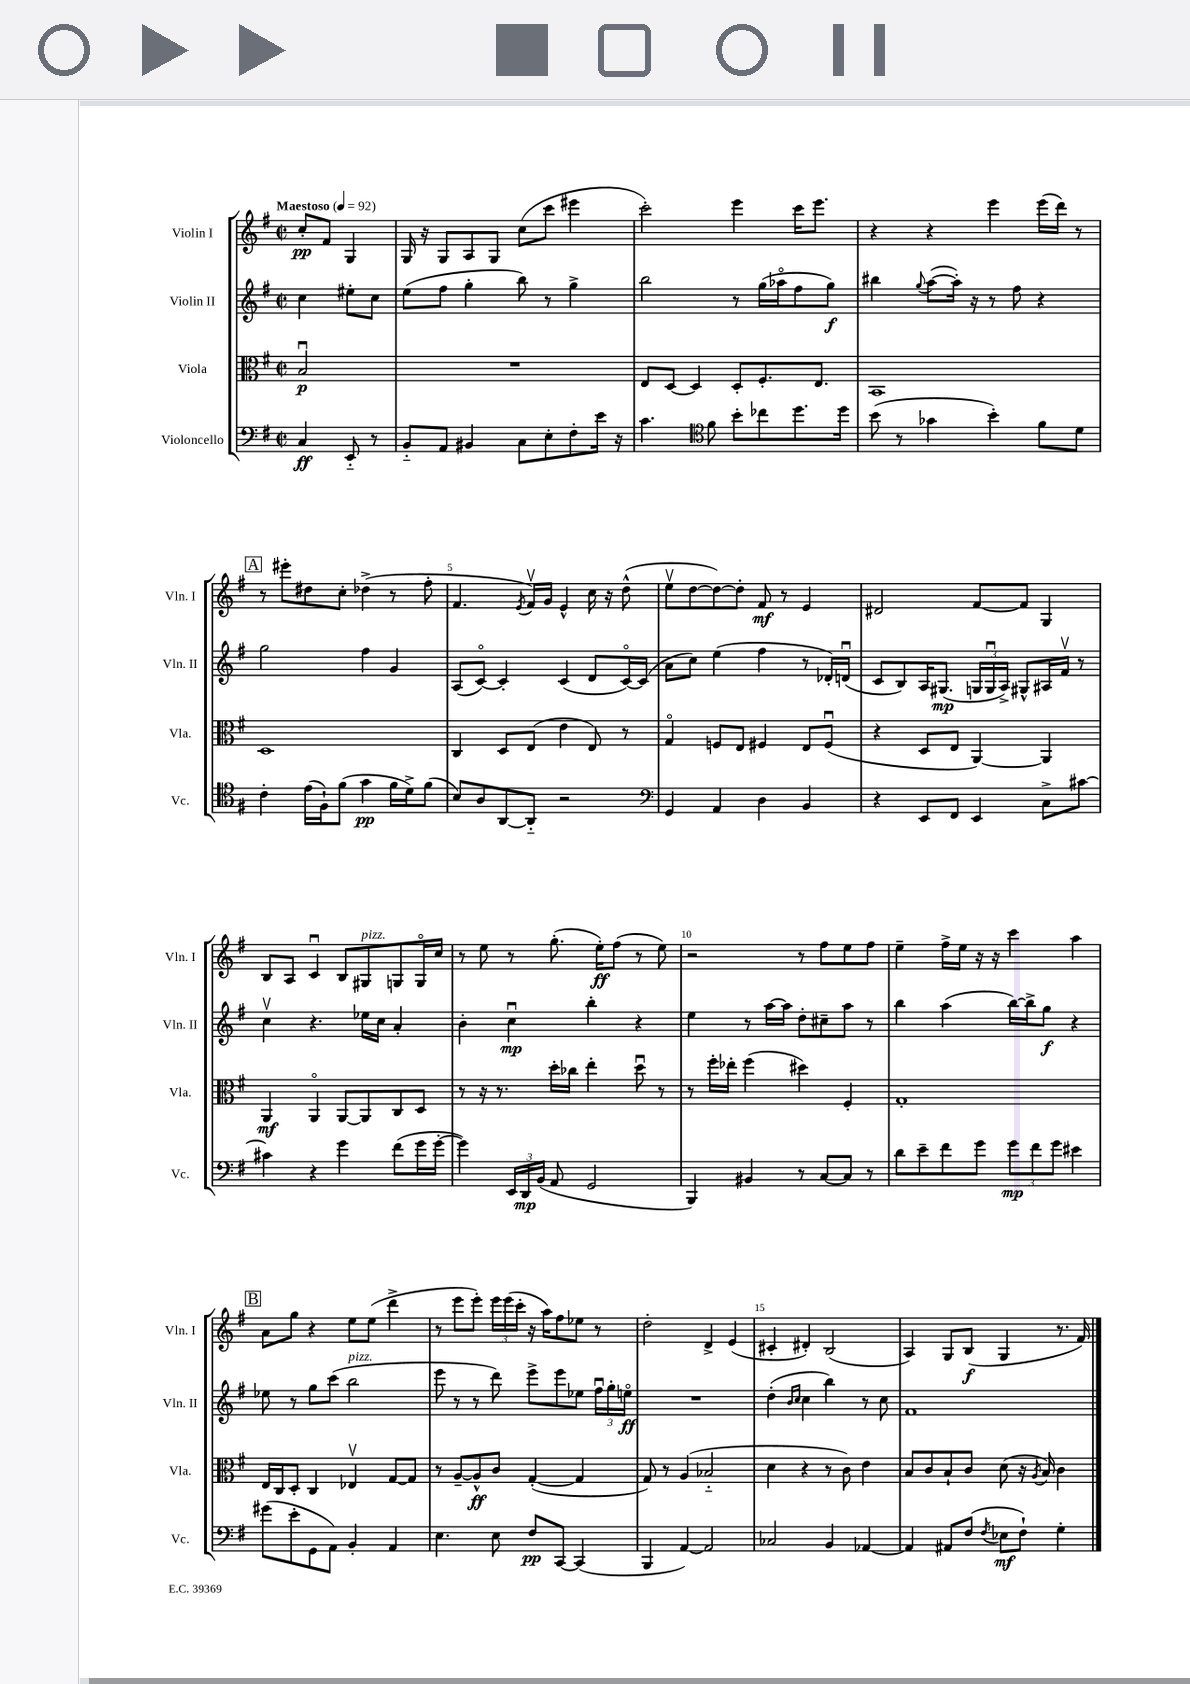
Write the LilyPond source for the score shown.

<<
\new StaffGroup <<
\new Staff = "s0" \with { instrumentName = "Violin I" shortInstrumentName = "Vln. I" } {
    \clef treble \key g \major \defaultTimeSignature \time 2/2 \partial 2 \tempo "Maestoso" 4 = 92
    \autoBeamOff c''8[-.\pp fis'8] g4 |
    g16 r16 g8[ a8 g8] c''8[( c'''8] eis'''4 |
    c'''2-.) e'''4 c'''16[ e'''8.] |
    r4 r4 e'''4 e'''16[( d'''16]) r8 |
    \mark \markup { \box "A" } r8 eis'''8[-. dis''8 c''8]-. des''4->( r8 fis''8-. |
    fis'4. \acciaccatura { e'8 } fis'16[\upbow) g'16] e'4-^ c''16 r16 d''8-^( |
    e''8[\upbow d''8~ d''8~) d''8]-. fis'8\mf r8 e'4 |
    dis'2 fis'8[~ fis'8] g4 |
    b8[ a8] c'4\downbow b8[ gis8^\markup { \italic "pizz." } g8 g16\flageolet c''16] |
    r8 e''8 r8 g''8.-.( e''16[-.\ff) fis''8]( r8 e''8) |
    r2 r8 fis''8[ e''8 fis''8] |
    e''4-- fis''16[-> e''16] r16 r16 c'''4 a''4 |
    \mark \markup { \box "B" } a'8[ g''8] r4 e''8[ e''8]( d'''4-> |
    r8 e'''8[ e'''8]-.) \tuplet 3/2 { e'''16[ e'''16( c'''16]-. } r16 a''16[) fis''8 ees''8] r8 |
    d''2-. d'4-> e'4( |
    cis'4-. dis'4-.) b2( |
    a4) g8[ b8]\f( g4 r8. fis'16) \bar "|." |
}
\new Staff = "s1" \with { instrumentName = "Violin II" shortInstrumentName = "Vln. II" } {
    \clef treble \key g \major \defaultTimeSignature \time 2/2 \partial 2
    \autoBeamOff c''4 eis''8[-. c''8] |
    e''8[( fis''8] g''4-. b''8) r8 g''4-> |
    b''2 r8 g''16[( aes''16\flageolet fis''8 g''8]\f) |
    bis''4 \appoggiatura { g''8 } a''8[~( a''16]-.) r16 r8 fis''8 r4 |
    \mark \markup { \box "A" } g''2 fis''4 g'4 |
    a8[( c'8]~\flageolet) c'4-. c'4( d'8[ c'16~\flageolet) c'16]( |
    a'8[ c''8]) e''4( fis''4 r8 des'16[-.) d'16]\downbow( |
    c'8[ b8) a16 gis8.]\mp( \tuplet 3/2 { g16[ g16\downbow a16]->) } gis8[-^ ais16 fis'16]\upbow r8 |
    c''4\upbow r4. ees''16[ c''16] a'4-. |
    b'4-. c''4\downbow\mp b''4-. r4 |
    e''4 r8 a''16[~ a''16] d''8[-. cis''8-- a''8] r8 |
    b''4 a''4( b''16[~) b''16-> g''8]\f r4 |
    \mark \markup { \box "B" } ees''8 r8 g''8[ c'''8]( b''2^\markup { \italic "pizz." } |
    e'''8 r8 r8 d'''8) e'''8[-> e'''8 ees''8] \tuplet 3/2 { fis''16[\downbow g''16-. e''16]\flageolet\ff } |
    R1 |
    d''4-.( \grace { b'16[ c''16] } c''4 b''4) r8 c''8 |
    fis'1 \bar "|." |
}
\new Staff = "s2" \with { instrumentName = "Viola" shortInstrumentName = "Vla." } {
    \clef alto \key g \major \defaultTimeSignature \time 2/2 \partial 2
    \autoBeamOff b2\downbow\p |
    R1 |
    e8[ d8]~ d4 d8[-. fis8.-. e8.] |
    b,1 |
    \mark \markup { \box "A" } d1 |
    c4 d8[ e8]( e'4 e8) r8 |
    g4\flageolet f8[ e8] fis4 e8[ fis8]\downbow( |
    r4 d8[ e8] a,4~) a,4 |
    a,4\mf a,4\flageolet a,8[~ a,8 c8 d8] |
    r8 r16 r8. d''16[-. ces''16] e''4-. d''8\downbow r8 |
    r8 fis''16[-. ees''16]-. fis''4( dis''4) fis4-. |
    g1-. |
    \mark \markup { \box "B" } e16[ c16 d8]-. c4 ees4\upbow g8[~ g8] |
    r8 a8[~-- a8-^\ff c'8] g4~-.( g4 |
    g8) r8 a4( bes2-_ |
    d'4 r4 r8 c'8) e'4 |
    b8[ c'8 b8-! c'8] d'8( r16 \acciaccatura { a8 } b16) c'4 \bar "|." |
}
\new Staff = "s3" \with { instrumentName = "Violoncello" shortInstrumentName = "Vc." } {
    \clef bass \key g \major \defaultTimeSignature \time 2/2 \partial 2
    \autoBeamOff c4\ff e,8-_ r8 |
    b,8[-_ a,8] bis,4 c8[ e8-. fis8-. e'16] r16 |
    c'4. \clef tenor fis'8 b'8[-. ces''8 d''8. d''16] |
    b'8( r8 ges'4 b'4-.) fis'8[ d'8] |
    \mark \markup { \box "A" } c'4-. e'16[( fis16-!) fis'8]( g'4\pp fis'16[ d'16->) fis'8]( |
    b8[) a8 a,8~ a,8]-_ r2 |
    \clef bass g,4 a,4 d4 b,4 |
    r4 e,8[ fis,8] e,4 c8[-> cis'8]~ |
    cis'4 r4 g'4 fis'8[( g'16 g'16]~-. |
    g'4) \tuplet 3/2 { e,16[ d,16\mp b,16]( } a,8 g,2 |
    b,,4) bis,4 r8 c8[~ c8] r8 |
    d'8[ e'8-- fis'8 g'8] \tuplet 3/2 { g'8[\mp fis'8 g'8] } eis'4 |
    \mark \markup { \box "B" } gis'8[( e'8-. g,8 a,8]) b,4-. a,4 |
    e4. e8 fis8[\pp c,8]~ c,4( |
    b,,4 a,4~) a,2 |
    ces2 b,4 aes,4~ |
    aes,4 ais,8[ fis8]( \acciaccatura { fis8 } ees8[\mf fis8]-!) g4-. \bar "|." |
}
>>
>>
\layout { \context { \Score \override BarNumber.break-visibility = ##(#f #t #t) barNumberVisibility = #(every-nth-bar-number-visible 5) } }
